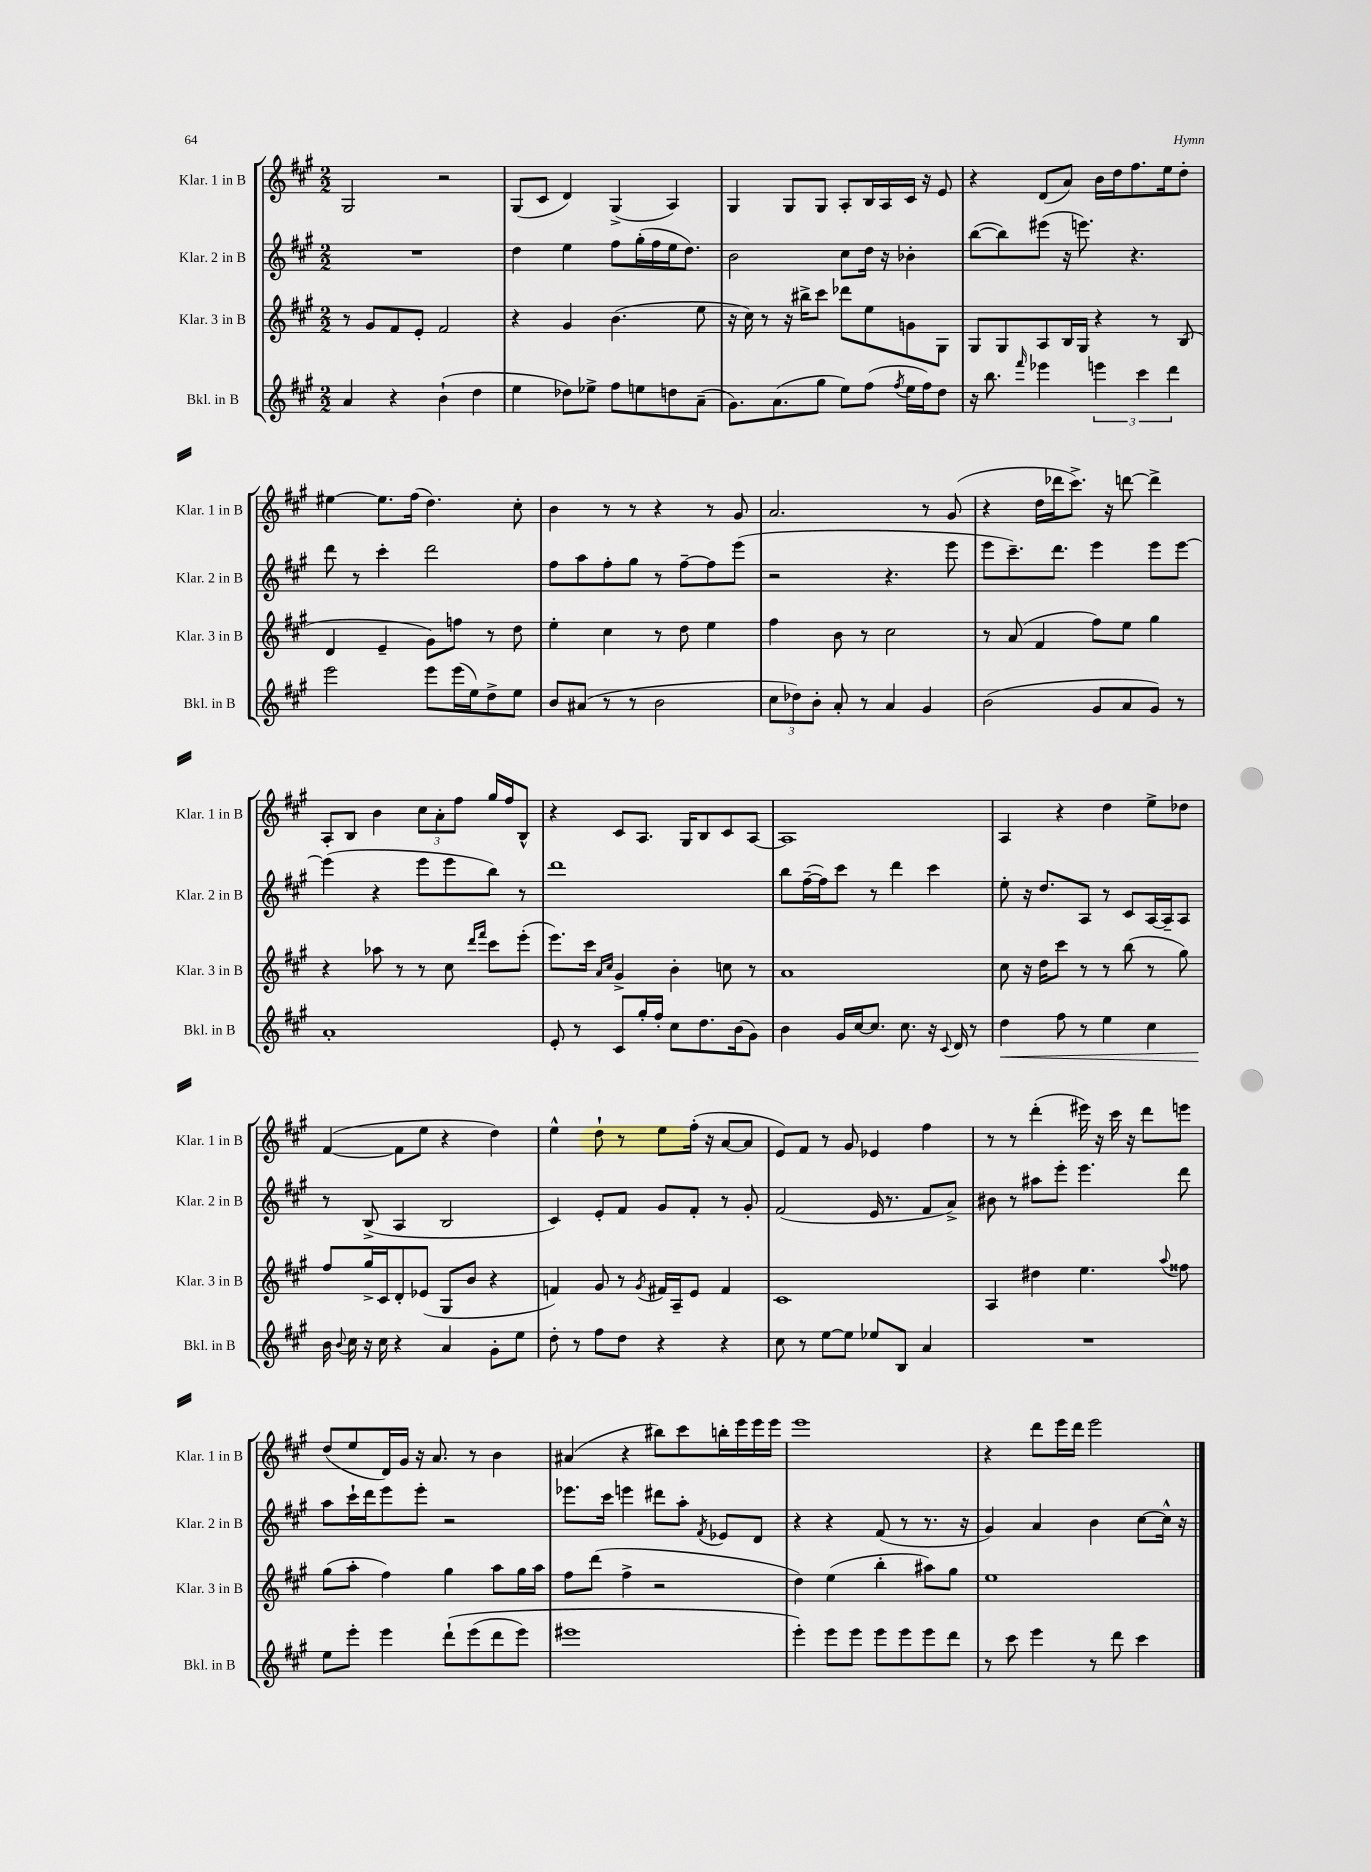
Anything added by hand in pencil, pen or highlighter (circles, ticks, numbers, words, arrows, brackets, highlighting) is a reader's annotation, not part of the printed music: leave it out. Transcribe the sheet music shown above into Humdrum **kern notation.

**kern	**kern	**kern	**kern
*staff4	*staff3	*staff2	*staff1
*clefG2	*clefG2	*clefG2	*clefG2
*k[f#c#g#]	*k[f#c#g#]	*k[f#c#g#]	*k[f#c#g#]
*M2/2	*M2/2	*M2/2	*M2/2
4a	8r	1r	2G#
.	8g#	.	.
4r	8f#	.	.
.	8e'	.	.
(4b`	2f#	.	2r
4dd	.	.	.
=	=	=	=
4ee	4r	4dd	(8G#
.	.	.	8c#
8dd-)	4g#	4ee	4d)
8ee-^	.	.	.
8ff#	(4.b	8ff#	(4G#^
8ee	.	(16gg#'	.
.	.	16ff#	.
8dd	.	16ee	4A)
.	.	8.dd)	.
(8a~	8ee	.	.
=	=	=	=
8.g#)	16r	2b	4G#
.	16cc#)	.	.
.	8r	.	.
(8.a	.	.	.
.	16r	.	8G#
.	16bb#^	.	.
8gg#	8ccc#	.	8G#
8ee)	8ddd-	8cc#	8A'
(8ff#	8ee	16dd	16B
.	.	16r	16A
8qff#	.	.	.
16ee	8g	4b-'	16c#
16ff#)	.	.	16r
8dd	8G#	.	8e
=	=	=	=
16r	8G#	([8bb	4r
8.bb	.	.	.
.	8G#	8bb])	.
16qqfff#	.	.	.
4eee-	8A	(8eee#	(8d
.	16B	16r	8a)
.	16G#	8.eee)	.
6eee	4r	.	16b
.	.	.	16dd
.	.	4.r	8.ff#
6ccc#	.	.	.
.	8r	.	.
.	.	.	16ee
6ddd	.	.	.
.	(8B	.	8dd'
=	=	=	=
2eee	4d	8ddd	[4ee#
.	.	8r	.
.	4e~	4ccc#'	8.ee#]
.	.	.	(16ff#
8eee	8g#)	2ddd	4.dd)
(16eee	8ff	.	.
16ee)	.	.	.
8dd^	8r	.	.
8ee	8dd	.	8cc#'
=	=	=	=
8b	4ee'	8ff#	4b
(8a#	.	8aa	.
8r	4cc#	8ff#'	8r
8r	.	8gg#	8r
2b	8r	8r	4r
.	8dd	[8ff#~	.
.	4ee	8ff#]	8r
.	.	(8eee	8g#
=	=	=	=
12cc#	4ff#	2r	2.a
12dd-)	.	.	.
12b'	.	.	.
8a'	8b	.	.
8r	8r	.	.
4a	2cc#	4.r	.
4g#	.	.	8r
.	.	8eee	(8g#
=	=	=	=
(2b	8r	8eee	4r
.	(8a	8.ccc#~)	.
.	4f#	.	16dd
.	.	8.ddd	16ddd-
.	.	.	8.ccc#^)
8g#	8ff#)	4eee	.
.	.	.	16r
8a	8ee	.	[8ddd
8g#)	4gg#	8eee	4ddd^]
8r	.	[8eee	.
=	=	=	=
1a'	4r	(4eee]	8A'
.	.	.	8B
.	8aa-	4r	4b
.	8r	.	.
.	8r	8eee	12cc#
.	.	.	12a'
.	8cc#	8eee	.
.	.	.	12ff#
.	16qqddd	.	.
.	16qqfff#	.	.
.	8ccc#	8bb)	16gg#
.	.	.	16ff#
.	(8eee'	8r	8B^^
=	=	=	=
8e'	8.eee)	1ddd	4r
8r	.	.	.
.	16ccc#	.	.
.	16qqa	.	.
.	16qqcc#	.	.
8c#	4g#^	.	8c#
16gg#'	.	.	8.A
16ff#'	.	.	.
8cc#	4b'	.	.
.	.	.	16G#
8.dd	.	.	8B
.	8cc	.	8c#
(16b	.	.	.
8g#)	8r	.	[8A
=	=	=	=
4b	1a	8bb	1A]
.	.	([16ff#~	.
.	.	16ff#])	.
16g#	.	8ccc#	.
[16cc#	.	.	.
8.cc#]	.	8r	.
.	.	4ddd	.
8.cc#	.	.	.
16r	.	4ccc#	.
8qqc#	.	.	.
16d	.	.	.
8r	.	.	.
=	=	=	=
4dd	8cc#	8ee'	4A
.	16r	16r	.
.	16dd	8.dd	.
8ff#	8ccc#	.	4r
8r	8r	8A	.
4ee	8r	8r	4dd
.	(8bb	8c#	.
4cc#	8r	[16A	8ee^
.	.	16A~]	.
.	8gg#)	8A	8dd-
=	=	=	=
16b	8ff#	8r	([4f#
8qqb	.	.	.
16cc#	.	.	.
16r	16gg#^	(8B^	.
16cc#	16c#	.	.
4r	8d'	4A	8f#]
.	(8e-	.	8ee
4a	8G#	2B	4r
.	8b	.	.
8g#'	4r	.	4dd)
8ee	.	.	.
=	=	=	=
8dd'	4f)	4c#)	4ee^^
8r	.	.	.
8ff#	8g#	8e'	8dd`
8dd	8r	8f#	8r
.	8qg#	.	.
4r	16f#	8g#	8ee
.	16A~	.	.
.	8e	8f#'	(16ff#'
.	.	.	16r
4r	4f#	8r	[8a
.	.	8g#'	8a]
=	=	=	=
8cc#	1c#	(2f#	8e)
8r	.	.	8f#
[8ee	.	.	8r
8ee]	.	.	8g#
8ee-	.	16e	4e-
.	.	8.r	.
8B	.	.	.
4a	.	8f#	4ff#
.	.	8a^)	.
=	=	=	=
1r	4A	8b#	8r
.	.	8r	8r
.	4dd#	8aa#	(4ddd'
.	.	8eee'	.
.	4.ee	4.eee	16eee#)
.	.	.	16r
.	.	.	16ccc#
.	.	.	16r
.	.	.	8ddd
.	8qqaa	.	.
.	8ff##	8ddd	8eee
=	=	=	=
8ee	(8gg#	8aa	(8dd
8eee'	8aa'	16ccc#`	8ee
.	.	16ddd	.
4eee	4ff#)	8eee	16d)
.	.	.	16g#
.	.	8eee'	16r
.	.	.	8.a
&(8ddd`	4gg#	2r	.
(8eee	.	.	8r
8ddd	8aa	.	4b
8eee)	16gg#	.	.
.	16aa	.	.
=	=	=	=
1eee#	8ff#	8.eee-	(4a#
.	(8ddd	.	.
.	.	16ccc#	.
.	4ff#^	4eee	4r
.	2r	8ddd#	8bb#)
.	.	8aa'	8ccc#
.	.	8qf#	.
.	.	8e-	16bb'
.	.	.	16eee
.	.	8d	16eee
.	.	.	16eee
=	=	=	=
4eee'&)	4dd)	4r	1eee
8eee	(4ee	4r	.
8eee	.	.	.
8eee	4bb'	(8f#	.
8eee	.	8r	.
8eee	8aa#)	8.r	.
8ddd	8gg#	.	.
.	.	16r	.
=	=	=	=
8r	1ee	4g#)	4r
8ccc#	.	.	.
4eee	.	4a	8ddd
.	.	.	16eee
.	.	.	16ddd
8r	.	4b	2eee
8ddd	.	.	.
4ccc#	.	[8cc#	.
.	.	16cc#^^]	.
.	.	16r	.
==	==	==	==
*-	*-	*-	*-
